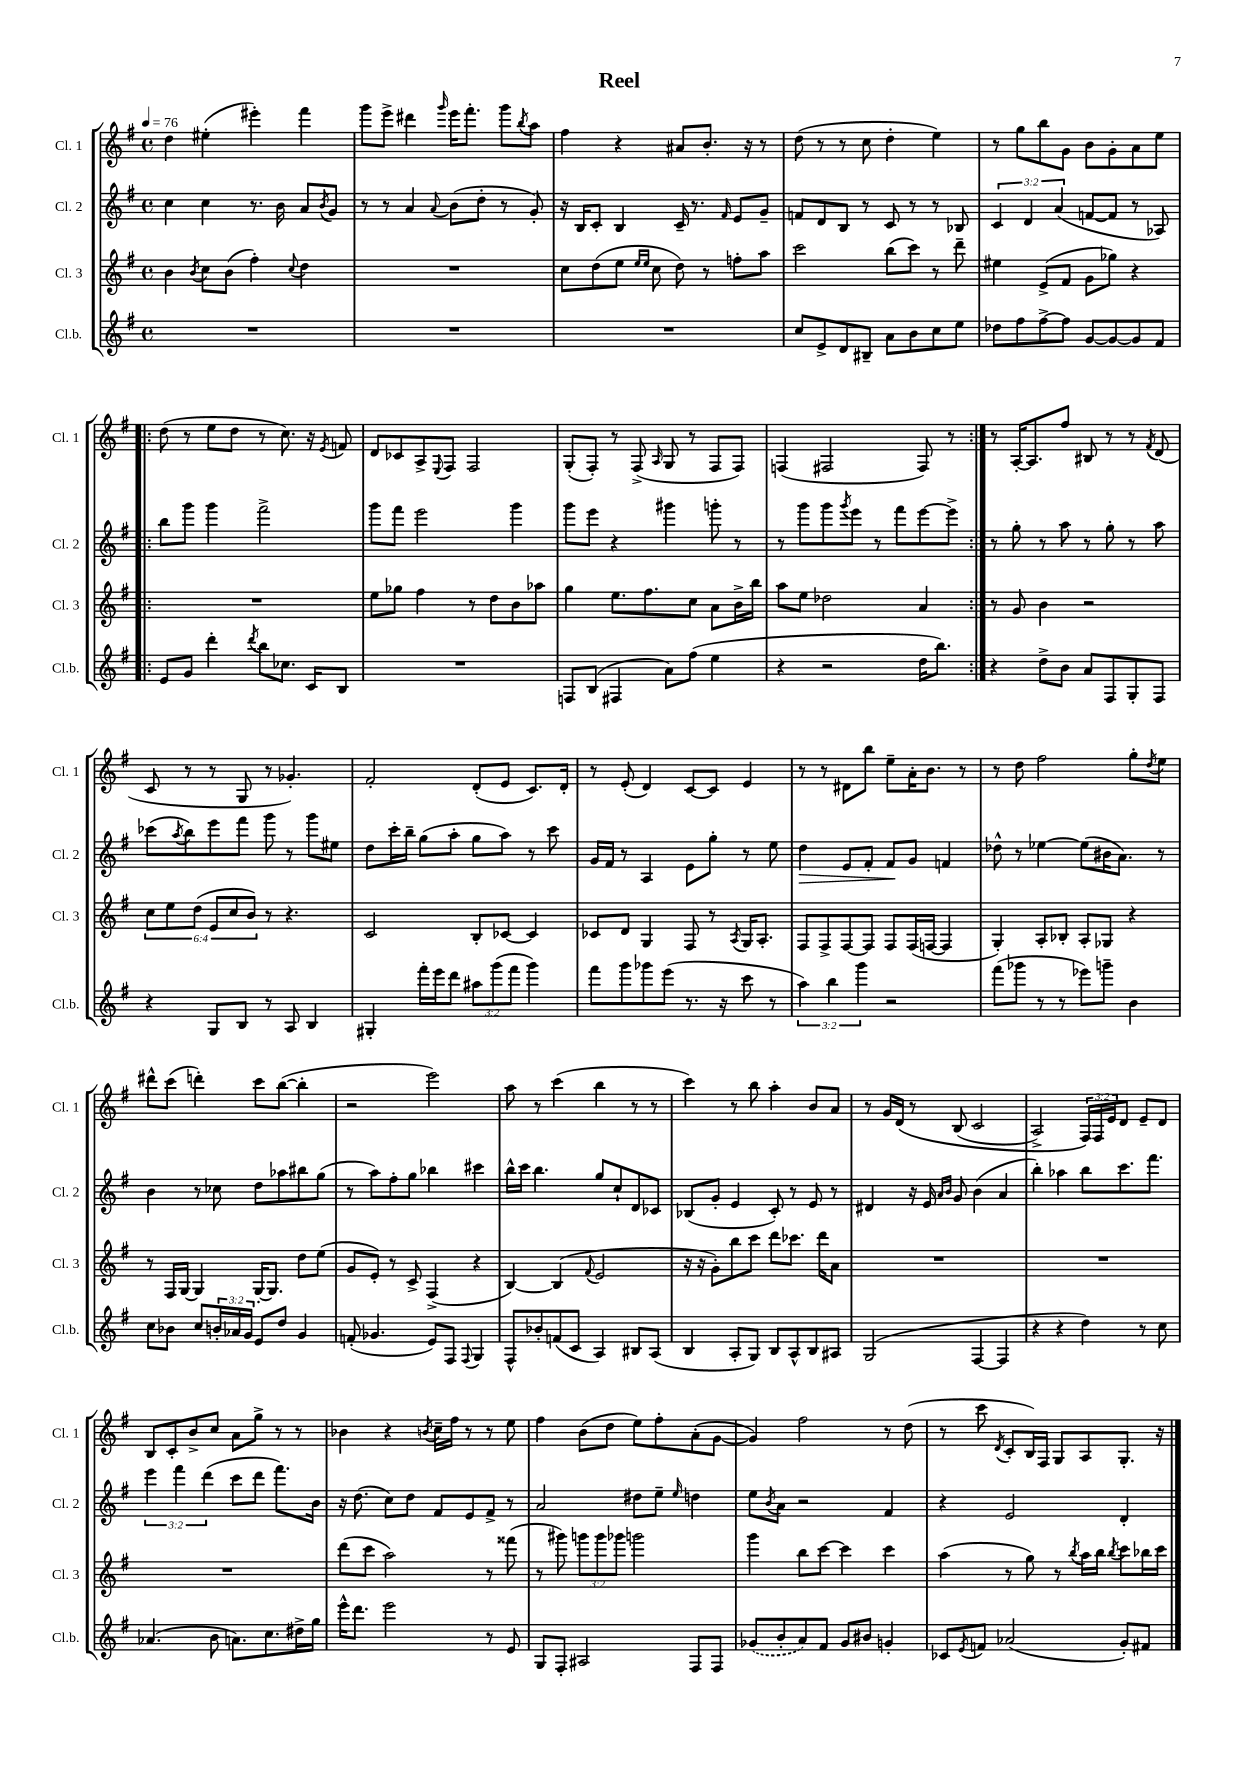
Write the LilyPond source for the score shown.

\header { title = "Reel" }
<<
\new StaffGroup <<
\new Staff = "s0" \with { instrumentName = "Cl. 1" shortInstrumentName = "Cl. 1" } {
    \clef treble \key g \major \defaultTimeSignature \time 4/4 \override Staff.TupletNumber.text = #tuplet-number::calc-fraction-text \tempo 4 = 76
    d''4 eis''4-.( eis'''4-.) fis'''4 |
    g'''8 e'''8-> dis'''4 \grace { g'''16 } e'''16 fis'''8.-. g'''8 \acciaccatura { b''8 } a''8 |
    fis''4 r4 ais'8 b'8.-. r16 r8 |
    d''8( r8 r8 c''8 d''4-. e''4) |
    r8 g''8 b''8 g'8 b'8 g'8-. a'8 e''8 |
    \repeat volta 2 { d''8( r8 e''8 d''8 r8 c''8.) r16 \acciaccatura { e'8 } f'8 |
    d'8 ces'8 a8-> \appoggiatura { e8 } fis8 fis2 |
    g8-.( fis8-.) r8 fis8->( \grace { a16 } g8 r8 fis8 fis8) |
    f4( fis2 fis8) r8 | }
    r8 a16~-. a8. fis''8 bis8 r8 r8 \acciaccatura { fis'8 } d'8( |
    c'8 r8 r8 g8 r8 ges'4.-.) |
    fis'2-. d'8-.( e'8 c'8.) d'16-. |
    r8 e'8-.( d'4) c'8~ c'8 e'4 |
    r8 r8 dis'8 b''8 e''8-- a'16-. b'8. r8 |
    r8 d''8 fis''2 g''8-. \acciaccatura { d''8 } e''8 |
    dis'''8-^ c'''8( d'''4-.) c'''8 b''8~( b''4-. |
    r2 e'''2) |
    a''8 r8 c'''4( b''4 r8 r8 |
    c'''4) r8 b''8 a''4-. b'8 a'8 |
    r8 g'16 d'16\( r8 b8( c'2 |
    a2->) \tuplet 3/2 { fis16\) fis16 e'16 } d'8 e'8-- d'8 |
    b8 c'8-. b'8-> c''8 a'8 g''8-> r8 r8 |
    bes'4 r4 \acciaccatura { b'8 } c''16-- fis''16 r8 r8 e''8 |
    fis''4 b'8( d''8 e''8) fis''8-. a'8-.( g'8~ |
    g'4) fis''2 r8 d''8( |
    r8 c'''8 \acciaccatura { d'8 } c'8-. b16) fis16 g8 a8 g8.-. r16 \bar "|." |
}
\new Staff = "s1" \with { instrumentName = "Cl. 2" shortInstrumentName = "Cl. 2" } {
    \clef treble \key g \major \defaultTimeSignature \time 4/4 \override Staff.TupletNumber.text = #tuplet-number::calc-fraction-text
    c''4 c''4 r8. b'16 a'8 \acciaccatura { b'8 } g'8 |
    r8 r8 a'4 \appoggiatura { a'8 } b'8( d''8-. r8 g'8-.) |
    r16 b16 c'8-. b4 c'16-- r8. \grace { fis'16 } e'8 g'8-- |
    f'8 d'8 b8 r8 c'8 r8 r8 bes8 |
    \tuplet 3/2 { c'4 d'4 a'4( } f'8~ f'8 r8 aes8) |
    \repeat volta 2 { b''8 g'''8 g'''4 fis'''2-> |
    g'''8 fis'''8 e'''2 g'''4 |
    g'''8 e'''8 r4 gis'''4 g'''8-. r8 |
    r8 g'''8 g'''8 \acciaccatura { g'''8 } e'''8 r8 fis'''8 e'''8~ e'''8-> | }
    r8 g''8-. r8 a''8 r8 g''8-. r8 a''8 |
    ces'''8( \acciaccatura { a''8 } b''8) e'''8 fis'''8 g'''8 r8 g'''8 eis''8 |
    d''8 c'''16-. b''16-- g''8( a''8-. g''8 a''8) r8 c'''8 |
    g'16 fis'16 r8 a4 e'8 g''8-. r8 e''8 |
    d''4\> e'8 fis'8-. fis'8\! g'8 f'4 |
    des''8-^ r8 ees''4~ ees''8( bis'16 a'8.) r8 |
    b'4 r8 ces''8 d''8 aes''8 bis''8 g''8( |
    r8 a''8) fis''8-. g''8 bes''4 cis'''4 |
    b''16-^ c'''16 b''4. g''8 c''8-! d'8 ces'8 |
    bes8( g'8-. e'4 c'8-.) r8 e'8 r8 |
    dis'4 r16 e'16 \grace { a'16 b'16 } g'8 b'4( a'4 |
    b''4-.) aes''4 b''8 c'''8. fis'''8. |
    \tuplet 3/2 { e'''4 fis'''4 d'''4( } c'''8 d'''8 fis'''8.) b'16 |
    r16 d''8.( c''8) d''8 fis'8 e'8 fis'8-> r8 |
    a'2 dis''8 e''8-- \grace { e''16 } d''4 |
    e''8 \acciaccatura { b'8 } a'8 r2 fis'4 |
    r4 e'2 d'4-. \bar "|." |
}
\new Staff = "s2" \with { instrumentName = "Cl. 3" shortInstrumentName = "Cl. 3" } {
    \clef treble \key g \major \defaultTimeSignature \time 4/4 \override Staff.TupletNumber.text = #tuplet-number::calc-fraction-text
    b'4 \acciaccatura { b'8 } c''8 b'8( fis''4-.) \appoggiatura { c''8 } d''4 |
    R1 |
    c''8 d''8( e''8 \grace { e''16 e''16 } c''8 d''8) r8 f''8-. a''8 |
    c'''2 b''8( c'''8) r8 d'''8-- |
    eis''4 e'8->( fis'8 g'8 ges''8) r4 |
    \repeat volta 2 { R1 |
    e''8 ges''8 fis''4 r8 d''8 b'8 aes''8 |
    g''4 e''8. fis''8. c''8 a'8 b'16-> b''16 |
    a''8 e''8 des''2 a'4 | }
    r8 g'8 b'4 r2 |
    \tuplet 6/4 { c''8 e''8 d''8( e'8 c''8 b'8) } r8 r4. |
    c'2 b8-. ces'8~ ces'4 |
    ces'8 d'8 g4 fis8 r8 \acciaccatura { a8 } g16 a8.-. |
    fis8 fis8-> fis8~ fis8 fis8 fis16( f16~ f4 |
    g4-.) a8-. bes8-. a8-. ges8 r4 |
    r8 fis16 g16~ g4 g16~-. g8. d''8 e''8( |
    g'8 e'8-.) r8 c'8-> fis4->( r4 |
    b4~) b4( \appoggiatura { fis'8 } e'2 |
    r16 r16 g'8-.) b''8 c'''8 d'''8 ces'''8. d'''16 a'8 |
    R1 |
    R1 |
    R1 |
    d'''8( c'''8 a''2) r8 fisis'''8( |
    r8 gis'''8) \tuplet 3/2 { g'''8 g'''8 ges'''8 } g'''2 |
    g'''4 b''8 c'''8~ c'''4 c'''4 |
    a''4( r8 g''8) r8 \acciaccatura { b''8 } a''16 b''16 \acciaccatura { b''8 } c'''8 bes''16 c'''16 \bar "|." |
}
\new Staff = "s3" \with { instrumentName = "Cl.b." shortInstrumentName = "Cl.b." } {
    \clef treble \key g \major \defaultTimeSignature \time 4/4 \override Staff.TupletNumber.text = #tuplet-number::calc-fraction-text
    R1 |
    R1 |
    R1 |
    c''8 e'8-> d'8 bis8-- a'8 b'8 c''8 e''8 |
    des''8 fis''8 fis''8~-> fis''8 g'8~ g'8~ g'8 fis'8 |
    \repeat volta 2 { e'8 g'8 d'''4-. \acciaccatura { d'''8 } b''8 ces''8. c'16 b8 |
    R1 |
    f8 b8( fis4 a'8) fis''8( e''4 |
    r4 r2 d''16 b''8.) | }
    r4 d''8-> b'8 a'8 fis8 g8-. fis8 |
    r4 g8 b8 r8 a8 b4 |
    gis4-. fis'''16-. e'''16 d'''8 \tuplet 3/2 { ais''8 g'''8( fis'''8 } g'''4) |
    fis'''8 g'''8 ges'''8 e'''8( r8. r16 c'''8 r8 |
    \tuplet 3/2 { a''4) b''4 g'''4 } r2 |
    fis'''8( ges'''8 r8 r8 ees'''8) g'''8-- b'4 |
    c''8 bes'8 c''8 \tuplet 3/2 { b'16-. aes'16 g'16 } e'8 d''8 g'4 |
    f'8-.( ges'4. e'8) fis8 \appoggiatura { fis8 } g4 |
    fis8-^ bes'8-. f'8( c'8 a4) bis8 a8( |
    b4 a8-. g8) b8 a8-^ b8 ais8 |
    g2( fis4~ fis4 |
    r4 r4 d''4) r8 c''8 |
    aes'4.( b'8 a'8.) c''8. dis''16-> g''16 |
    e'''16-^ d'''8. e'''2 r8 e'8 |
    g8 fis8-. ais2 fis8 fis8 |
    \once \slurDashed ges'8( b'8-. a'8) fis'8 ges'8 bis'8 g'4-. |
    ces'8 \acciaccatura { e'8 } f'8 aes'2( g'8-.) fis'8 \bar "|." |
}
>>
>>
\layout { \context { \Score \remove "Bar_number_engraver" } }
